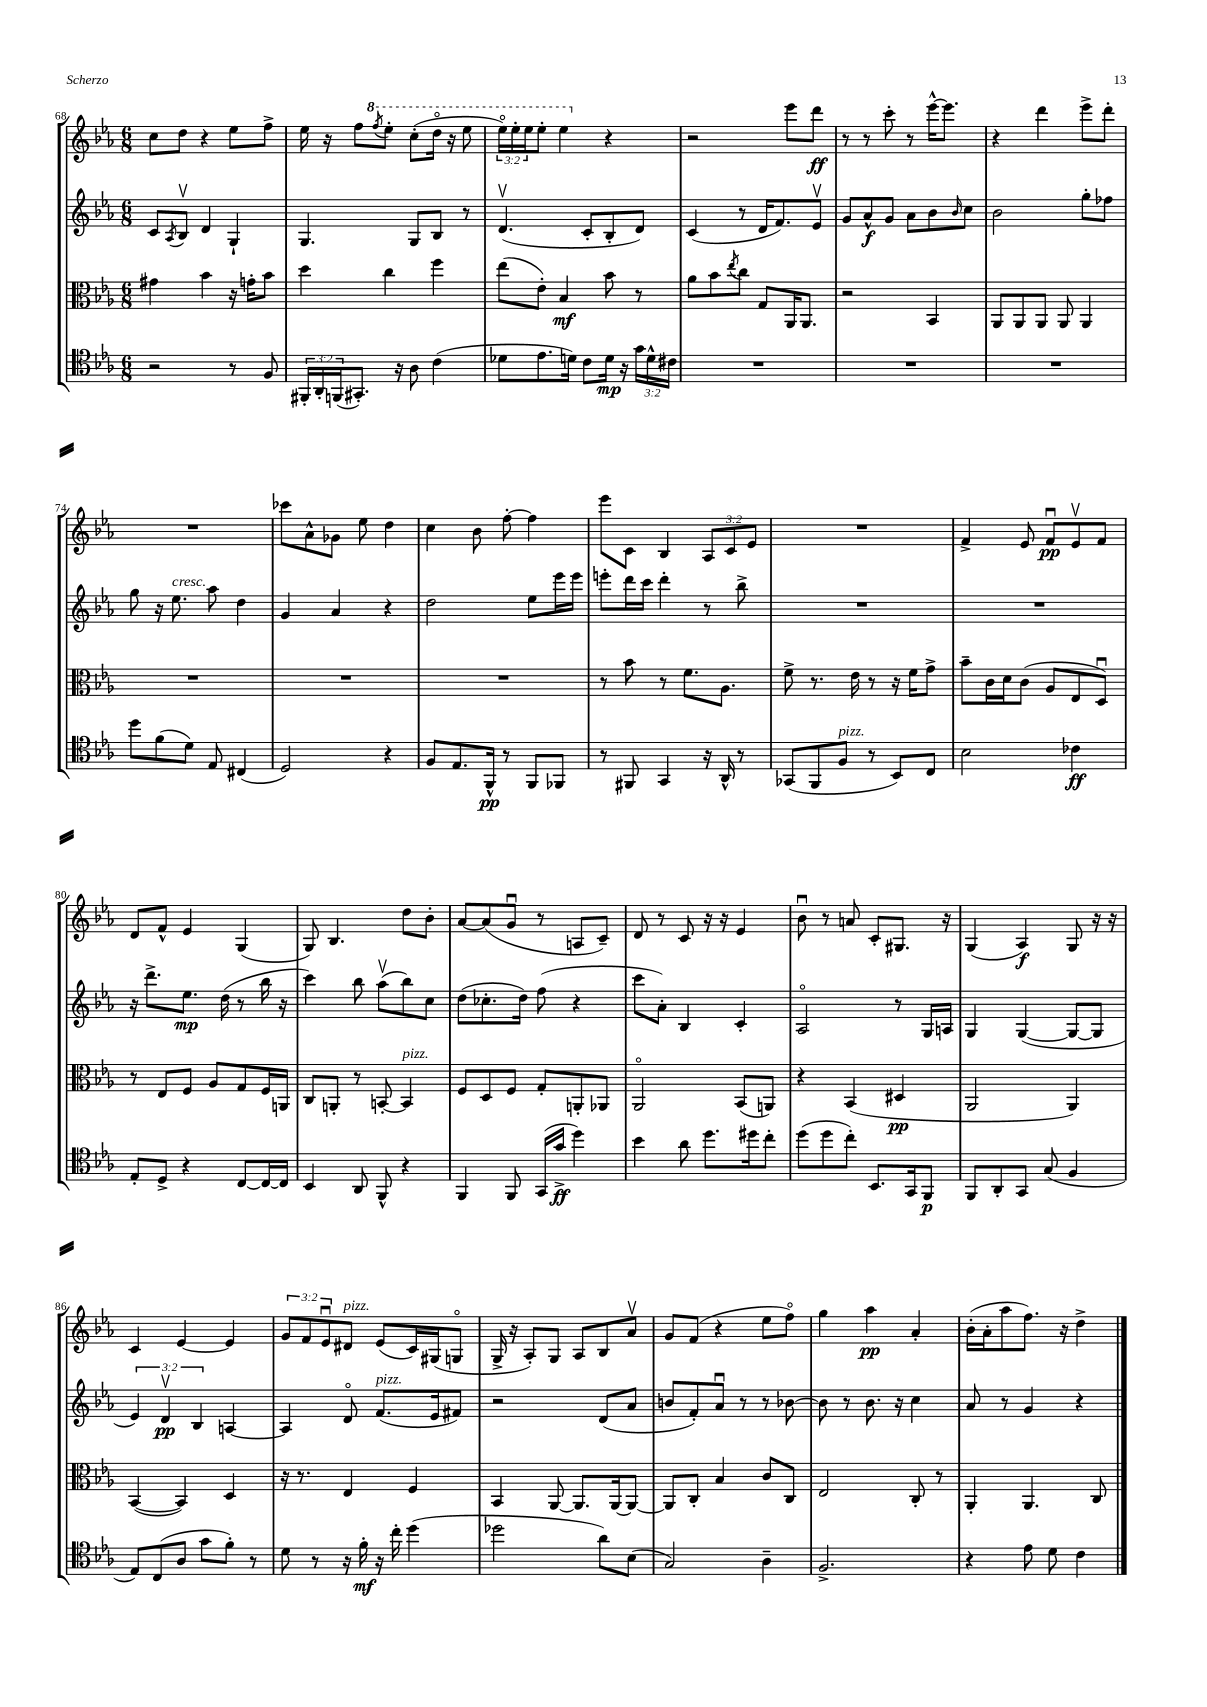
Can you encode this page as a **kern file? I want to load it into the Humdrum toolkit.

**kern	**kern	**kern	**kern
*staff4	*staff3	*staff2	*staff1
*clefC4	*clefC3	*clefG2	*clefG2
*k[b-e-a-]	*k[b-e-a-]	*k[b-e-a-]	*k[b-e-a-]
*M6/8	*M6/8	*M6/8	*M6/8
2r	4g#\	8c/L	8cc\L
.	.	8qA-/	.
.	.	8B-v/J	8dd\J
.	4b-\	4d/	4r
8r	16r	4G`/	8ee-\L
.	16g'\LK	.	.
8F/	8b-\J	.	8ff^\J
=	=	=	=
24FF#'/LL	4dd\	4.G/	16ee-\
24AA-'/	.	.	.
.	.	.	16r
(24FF/J	.	.	.
8.GG#'/J)	.	.	8ff\L
.	.	.	8qfff/
.	4cc\	.	8eee-'\J
16r	.	.	.
8A-\	.	8G/L	(8ccc'\L
(4c\	4ff\	8B-/J	16dddo\Jk
.	.	.	16r
.	.	8r	8eee-\
=	=	=	=
8d-\L	(8ee-\L	(4.dv/	24eee-o\LL)
.	.	.	24eee-'\
.	.	.	24eee-\J
8.e-\	8e-'\J)	.	8eee-'\J
.	4B-/	.	4eee-\
16d\Jk)	.	.	.
8c\L	.	8c'/L	.
16d\Jk	8b-\	8B-'/	4r
16r	.	.	.
24g\LL	8r	8d/J)	.
24d^^\	.	.	.
24c#\JJ	.	.	.
=	=	=	=
2.r	8a-\L	(4c/	2r
.	8b-\	.	.
.	8qee-/	.	.
.	8cc\J	8r	.
.	8G/L	16d/LK	.
.	.	8.f/)	.
.	16AA-/K	.	8eee-\L
.	8.AA-/J	.	.
.	.	8e-v/J	8ddd\J
=	=	=	=
2.r	2r	8g/L	8r
.	.	8a-^^/	8r
.	.	8g/J	8ccc'\
.	.	8a-\L	8r
.	4BB-/	8b-\	[16eee-^^\LK
.	.	.	8.eee-\]J
.	.	16qqb-/	.
.	.	8cc\J	.
=	=	=	=
2.r	8AA-/L	2b-\	4r
.	8AA-/	.	.
.	8AA-/J	.	4ddd\
.	8AA-/	.	.
.	4AA-/	8gg'\L	8eee-^\L
.	.	8ff-\J	8ddd'\J
=	=	=	=
8dd\L	2.r	8gg\	2.r
(8f\	.	16r	.
.	.	8.ee-\	.
8d\J)	.	.	.
8E-/	.	8aa-\	.
(4C#/	.	4dd\	.
=	=	=	=
2D/)	2.r	4g/	8ccc-\L
.	.	.	8a-^^\
.	.	4a-/	8g-\J
.	.	.	8ee-\
4r	.	4r	4dd\
=	=	=	=
8F/L	2.r	2dd\	4cc\
8.E-/	.	.	.
.	.	.	8b-\
16FF^^/Jk	.	.	.
8r	.	.	[8ff'\
8FF/L	.	8ee-\L	4ff\]
8FF-/J	.	16eee-\L	.
.	.	16eee-\JJ	.
=	=	=	=
8r	8r	8eee'\L	8eee-\L
8FF#/	8b-\	16ddd\L	8c\J
.	.	16ccc\JJ	.
4GG/	8r	4ddd'\	4B-/
.	8.f\L	.	.
16r	.	8r	12A-/L
16AA-^^/	8.A-\J	.	.
.	.	.	12c/
8r	.	8bb-^\	.
.	.	.	12e-/J
=	=	=	=
(8GG-/L	8f^\	2.r	2.r
8FF/	8.r	.	.
8F/J	.	.	.
.	16e-\	.	.
8r	8r	.	.
8BB-/L)	16r	.	.
.	16f\LK	.	.
8C/J	8g^\J	.	.
=	=	=	=
2B-\	8b-~\L	2.r	4f^/
.	16c\L	.	.
.	16d\J	.	.
.	(8c\J	.	8e-/
.	8A-/L	.	8fu/L
4c-\	8E-/	.	8e-v/
.	8Du/J)	.	8f/J
=	=	=	=
8E-'/L	8r	16r	8d/L
.	.	8.ddd^\L	.
8D^/J	8E-/L	.	8f^^/J
4r	8F/J	8.ee-\J	4e-/
.	8A-/L	.	.
.	.	(16dd\	.
[8C/L	8G/	8r	(4G/
16C/_L	16F/L	16bb-\	.
16C/]JJ	16AA/JJ	16r	.
=	=	=	=
4BB-/	8C/L	4ccc\)	8G/)
.	8AA'/J	.	4.B-/
8AA-/	8r	8bb-\	.
8FF^^/	[8BB'/	(8aa-v\L	.
4r	4BB/]	8bb-\)	8dd\L
.	.	8cc\J	8b-'\J
=	=	=	=
4FF/	8F/L	(8dd\L	[8a-/L
.	8D/	8.cc-'\	(8a-/]
8FF/	8F/J	.	8gu/J
.	.	16dd\Jk)	.
(16GG/LL	8G'/L	(8ff\	8r
16g^/JJ	.	.	.
4dd\)	8AA'/	4r	8A/L
.	8AA-/J	.	8c~/J)
=	=	=	=
4b-\	2AA-o/	8ccc\L	8d/
.	.	8a-'\J)	8r
8a-\	.	4B-/	8c/
8.dd\L	.	.	16r
.	.	.	16r
.	(8BB-/L	4c'/	4e-/
16dd#\k	.	.	.
8cc'\J	8AA/J)	.	.
=	=	=	=
(8dd\L	4r	2A-o/	8b-u\
8dd\	.	.	8r
8cc'\J)	(4BB-/	.	8a/
8.BB-/L	.	.	8c'/L
.	4D#/	8r	8.G#/J
16GG/k	.	.	.
8FF/J	.	16G/LL	.
.	.	16A/JJ	16r
=	=	=	=
8FF/L	2AA-/	4G/	(4G/
8AA-'/	.	.	.
8GG/J	.	([4G/	4A-/)
(8G/	.	.	.
4F/	4AA-/)	8G/_L	8G/
.	.	8G/]J	16r
.	.	.	16r
=	=	=	=
8E-/L)	([4BB-/	6e-/)	4c/
(8C/	.	.	.
.	.	6dv/	.
8A-/J	4BB-/])	.	[4e-/
.	.	6B-/	.
8g\L	.	.	.
8f'\J)	4D/	[4A/	4e-/]
8r	.	.	.
=	=	=	=
8d\	16r	4A/]	12g/L
.	8.r	.	.
.	.	.	12f/
8r	.	.	.
.	.	.	12e-u/
16r	4E-/	8do/	8d#/J
16f'\	.	.	.
16r	.	(8.f/L	(8e-/L
16cc'\	.	.	.
(4dd\	4F/	.	16c/L)
.	.	16e-/k	(16G#/J
.	.	8f#/J)	8Go/J
=	=	=	=
2dd-\	4BB-/	2r	16G^/
.	.	.	16r
.	.	.	8A-'/L)
.	[8AA-/	.	8G/J
.	8.AA-/]L	.	8A-/L
8a-\L)	.	(8d/L	8B-/
.	[16AA-/k	.	.
(8B-\J	8AA-/_J	8a-/J	8a-v/J
=	=	=	=
2G/)	8AA-/]L	8b/L	8g/L
.	8C'/J	8f'/)	(8f/J
.	4B-/	8a-u/J	4r
.	.	8r	.
4A-~\	8c/L	8r	8ee-\L
.	8C/J	[8b-\	8ffo\J)
=	=	=	=
2.F^/	2E-/	8b-\]	4gg\
.	.	8r	.
.	.	8.b-\	4aa-\
.	.	16r	.
.	8C'/	4cc\	4a-'/
.	8r	.	.
=	=	=	=
4r	4AA-'/	8a-/	(16b-'\LL
.	.	.	16a-'\J
.	.	8r	8aa-\
8e-\	4.AA-/	4g/	8.ff\J)
8d\	.	.	.
.	.	.	16r
4c\	.	4r	4dd^\
.	8C/	.	.
==	==	==	==
*-	*-	*-	*-
